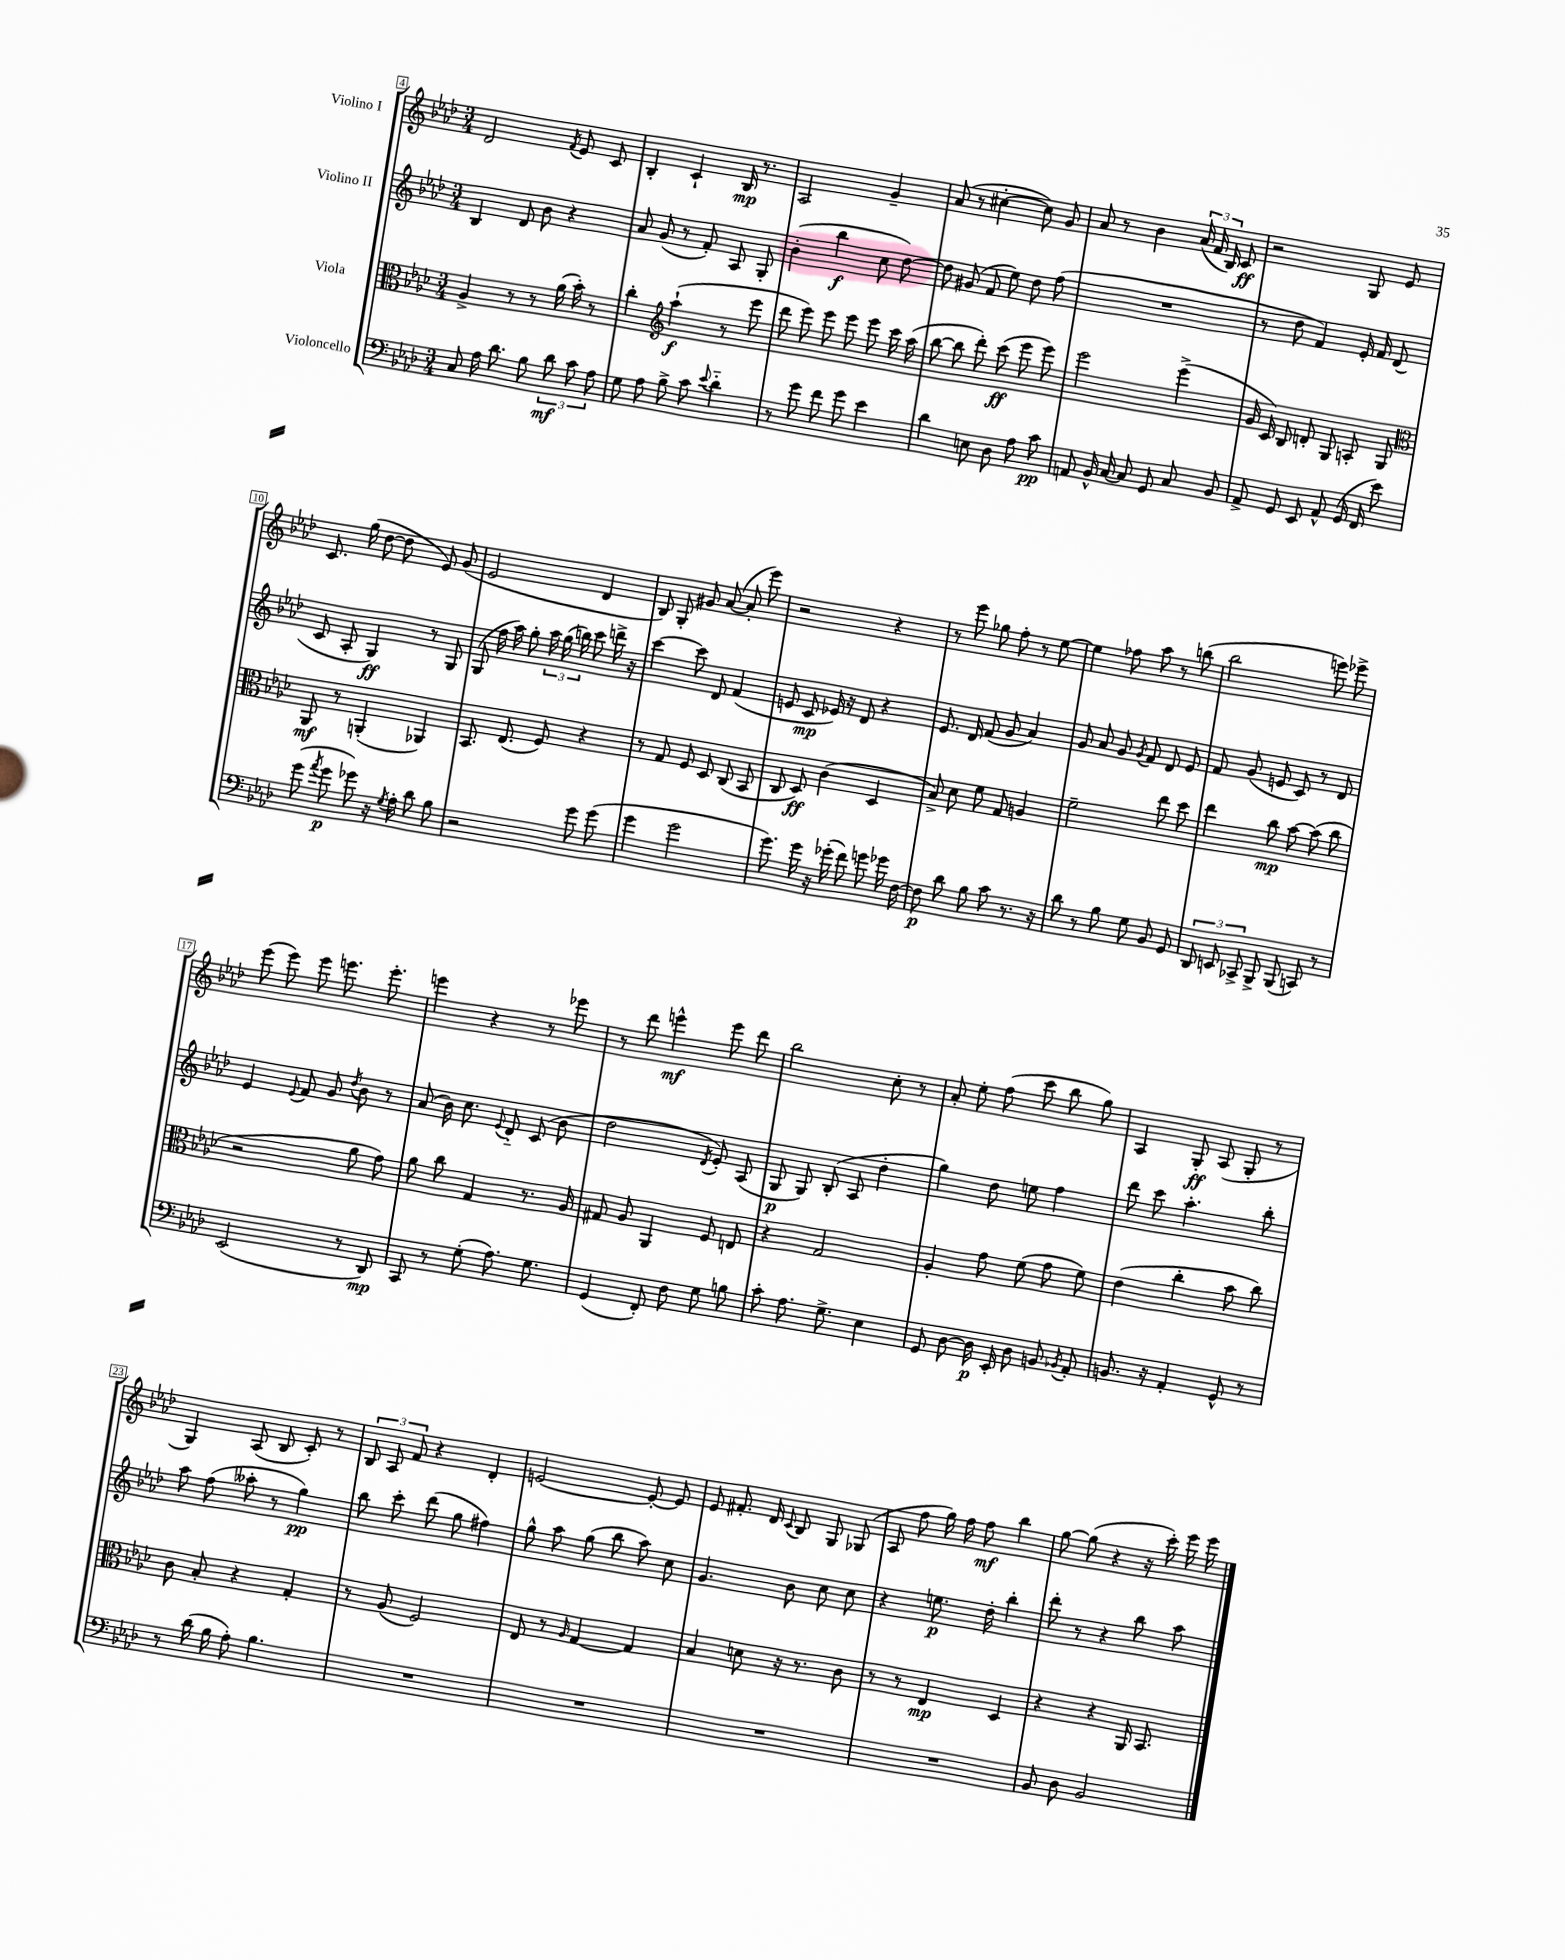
<<
\new StaffGroup <<
\new Staff = "s0" \with { instrumentName = "Violino I" } {
    \clef treble \key aes \major \numericTimeSignature \time 3/4
    \autoBeamOff des'2 \acciaccatura { f'8 } ees'8 c'8 |
    bes4-. c'4-! bes16\mp r8. |
    aes2 g'4-- |
    aes'8( r8 cis''4~-. cis''8) g'8 |
    aes'8 r8 bes'4 \tuplet 3/2 { aes'16( f'16 bes16) } c'8\ff |
    r2 g8 ees'8 |
    c'8. g''16( des''8~ des''8 ees'8) g'8( |
    ees'2 des'4 |
    bes8) g8-. gis'8 aes'8~( aes'8-. ees'''8) |
    r2 r4 |
    r8 ees'''8 ges''8 f''8-. r8 ees''8~ |
    ees''4 fes''8 aes''8 r8 b''8( |
    bes''2 e'''8) ees'''8-> |
    ees'''8( ees'''8) ees'''8 e'''8. e'''8.-. |
    e'''4 r4 r8 ees'''8 |
    r8 des'''8 e'''4-^\mf e'''8 des'''8 |
    bes''2 c''8-. r8 |
    aes'8-. ees''8-. f''8( c'''8 bes''8 g''8) |
    aes4 g8-.\ff aes8( g8-. r8 |
    g4) aes8( bes8 c'8-.) r8 |
    \tuplet 3/2 { bes8 aes8 f'8 } r4 des'4-. |
    e'2~ e'8~-. e'8 |
    ees'8 fis'8.-. des'16 \appoggiatura { c'8 } bes8 g8 ges8( |
    aes8 f''8 g''16) f''16 f''8\mf bes''4 |
    g''8~ g''8( r4 r16 c'''16-.) ees'''16 ees'''16 \bar "|." |
}
\new Staff = "s1" \with { instrumentName = "Violino II" } {
    \clef treble \key aes \major \numericTimeSignature \time 3/4
    \autoBeamOff bes4 des'8 bes'8 r4 |
    aes'8 g'8( r8 f'8-.) aes8 g8-. |
    bes'4-.( bes''4\f c''8 des''8~) |
    des''8 gis'8( f'8 ees''8) des''8 f''8( |
    R2. |
    r8 des''8 f'4) ees'16-. f'16 des'8( |
    c'8 aes8-. g4\ff) r8 g8 |
    g8( f''16 aes''16) g''8-. \tuplet 3/2 { aes''16 g''16( b''16) } c'''8 d'''16-> r16 |
    c'''4~ c'''8 des'8 f'4( |
    e'8 c'8\mp ees'16) r16 des'8 r4 |
    ees'8. des'16 f'8( g'8 aes'4) |
    g'8 aes'8 g'8 \acciaccatura { g'8 } f'8 des'8 ees'8 |
    f'8 g'8( e'8 c'8) r8 des'8 |
    ees'4 \appoggiatura { ees'8 } f'8 g'8 \acciaccatura { des''8 } bes'8 r8 |
    aes'8( bes'16) c''8. \appoggiatura { ees'8 } des'8-_ c'8( bes'8 |
    des''2 \acciaccatura { des'8 } ees'8-.) aes8( |
    g8\p g8) bes8-.( aes8 des''4-. |
    g''4) des''8 e''8 f''4 |
    des'''8 c'''8 aes''4.-. bes''8-. |
    aes''8 f''8( aeses''8-. r8 g''4\pp) |
    bes''8 c'''8-. des'''8( g''8 fis''4) |
    g''8-^ aes''8 g''8( bes''8 aes''8) c''8 |
    g'4. bes'8 c''8 c''8 |
    r4 e''8.\p des''16-. bes''4-. |
    des'''8-. r8 r4 bes''8 aes''8 \bar "|." |
}
\new Staff = "s2" \with { instrumentName = "Viola" } {
    \clef alto \key aes \major \numericTimeSignature \time 3/4
    \autoBeamOff aes4-> r8 r8 aes'16( bes'16-.) r8 |
    c''4-. \clef treble aes''4-!\f( r8 ees'''8 |
    des'''8 ees'''8) ees'''8 ees'''8 ees'''8 c'''16 aes''16( |
    bes''8~ bes''8 des'''8-.) c'''8\ff( ees'''8 ees'''8) |
    ees'''2 ees'''4->( |
    g'16 c'16) bes8 d'8-. g8 a8-. g8 |
    \clef alto aes,8\mf r8 a,4-.( aes,4) |
    bes,8. ees8.( f8) r4 |
    r8 g8 f8 des8 c8( bes,8 |
    c8 des8\ff) c'4( des4 |
    bes8->) des'8 f'8 g8 a4 |
    f'2-- ees''8 des''8 |
    ees''4 c''8\mp bes'8~ bes'8( c''8 |
    r2 aes'8 g'8) |
    aes'8 c''8 g4 r8. aes16 |
    gis8 aes8 aes,4 f8 e8 |
    r4 g2 |
    aes4-. g'8 f'8( g'8 f'8) |
    ees'4( c''4-. bes'8 c''8) |
    c'8 bes8-. r4 g4-. |
    r8 aes8( f2) |
    ees8 r8 \grace { aes16 } g4~ g4 |
    bes4 d'8 r16 r8. c'8 |
    r8 r8 ees4\mp des4 |
    r4 r4 aes,16 bes,8. \bar "|." |
}
\new Staff = "s3" \with { instrumentName = "Violoncello" } {
    \clef bass \key aes \major \numericTimeSignature \time 3/4
    \autoBeamOff c8 aes16 des'8. bes8 \tuplet 3/2 { des'8\mf c'8 aes8 } |
    g8 aes8 bes8-> c'8 \appoggiatura { ees'8 } des'4-_ |
    r8 g'8 f'8 g'8 ees'4 |
    des'4 e8 des8 aes8 c'8\pp |
    a,8 bes,16-^ c16~ c8 g,8 c8 bes,8 |
    aes,8-> g,8 ees,8 aes,8-^ g,16( f,16 ees'8) |
    g'8( \acciaccatura { aes'8 } g'8\p ges'8) r16 \acciaccatura { g8 } aes16-. des'8 bes8 |
    r2 g'8 g'8( |
    g'4 g'2 |
    g'8.) g'16 r16 ges'16-.( f'8) g'8 ges'16 f16~ |
    f8\p des'8 bes8 c'8 r8. r16 |
    des'8 r8 bes8 g8 bes,8 g,8 |
    \tuplet 3/2 { des,8 e,8 ces,8-> } bes,,8-> bes,,8( c,8) r8 |
    ees,2( r8 des,8\mp) |
    c,8 r8 g8-.( aes8.) g8. |
    g,4( f,8-.) f8 g8 b8 |
    c'8-. aes8. g8.-> ees4 |
    g,8 des8~ des16\p ees,16-. des8 b,8 \acciaccatura { bes,8 } aes,8-. |
    b,8. r16 aes,4-. g,8-^ r8 |
    r8 des'16( bes16 aes8-.) bes4. |
    R2. |
    R2. |
    R2. |
    R2. |
    bes,8 des8 bes,2 \bar "|." |
}
>>
>>
\layout { \context { \Score currentBarNumber = #4 \override BarNumber.stencil = #(make-stencil-boxer 0.1 0.3 ly:text-interface::print) } }
